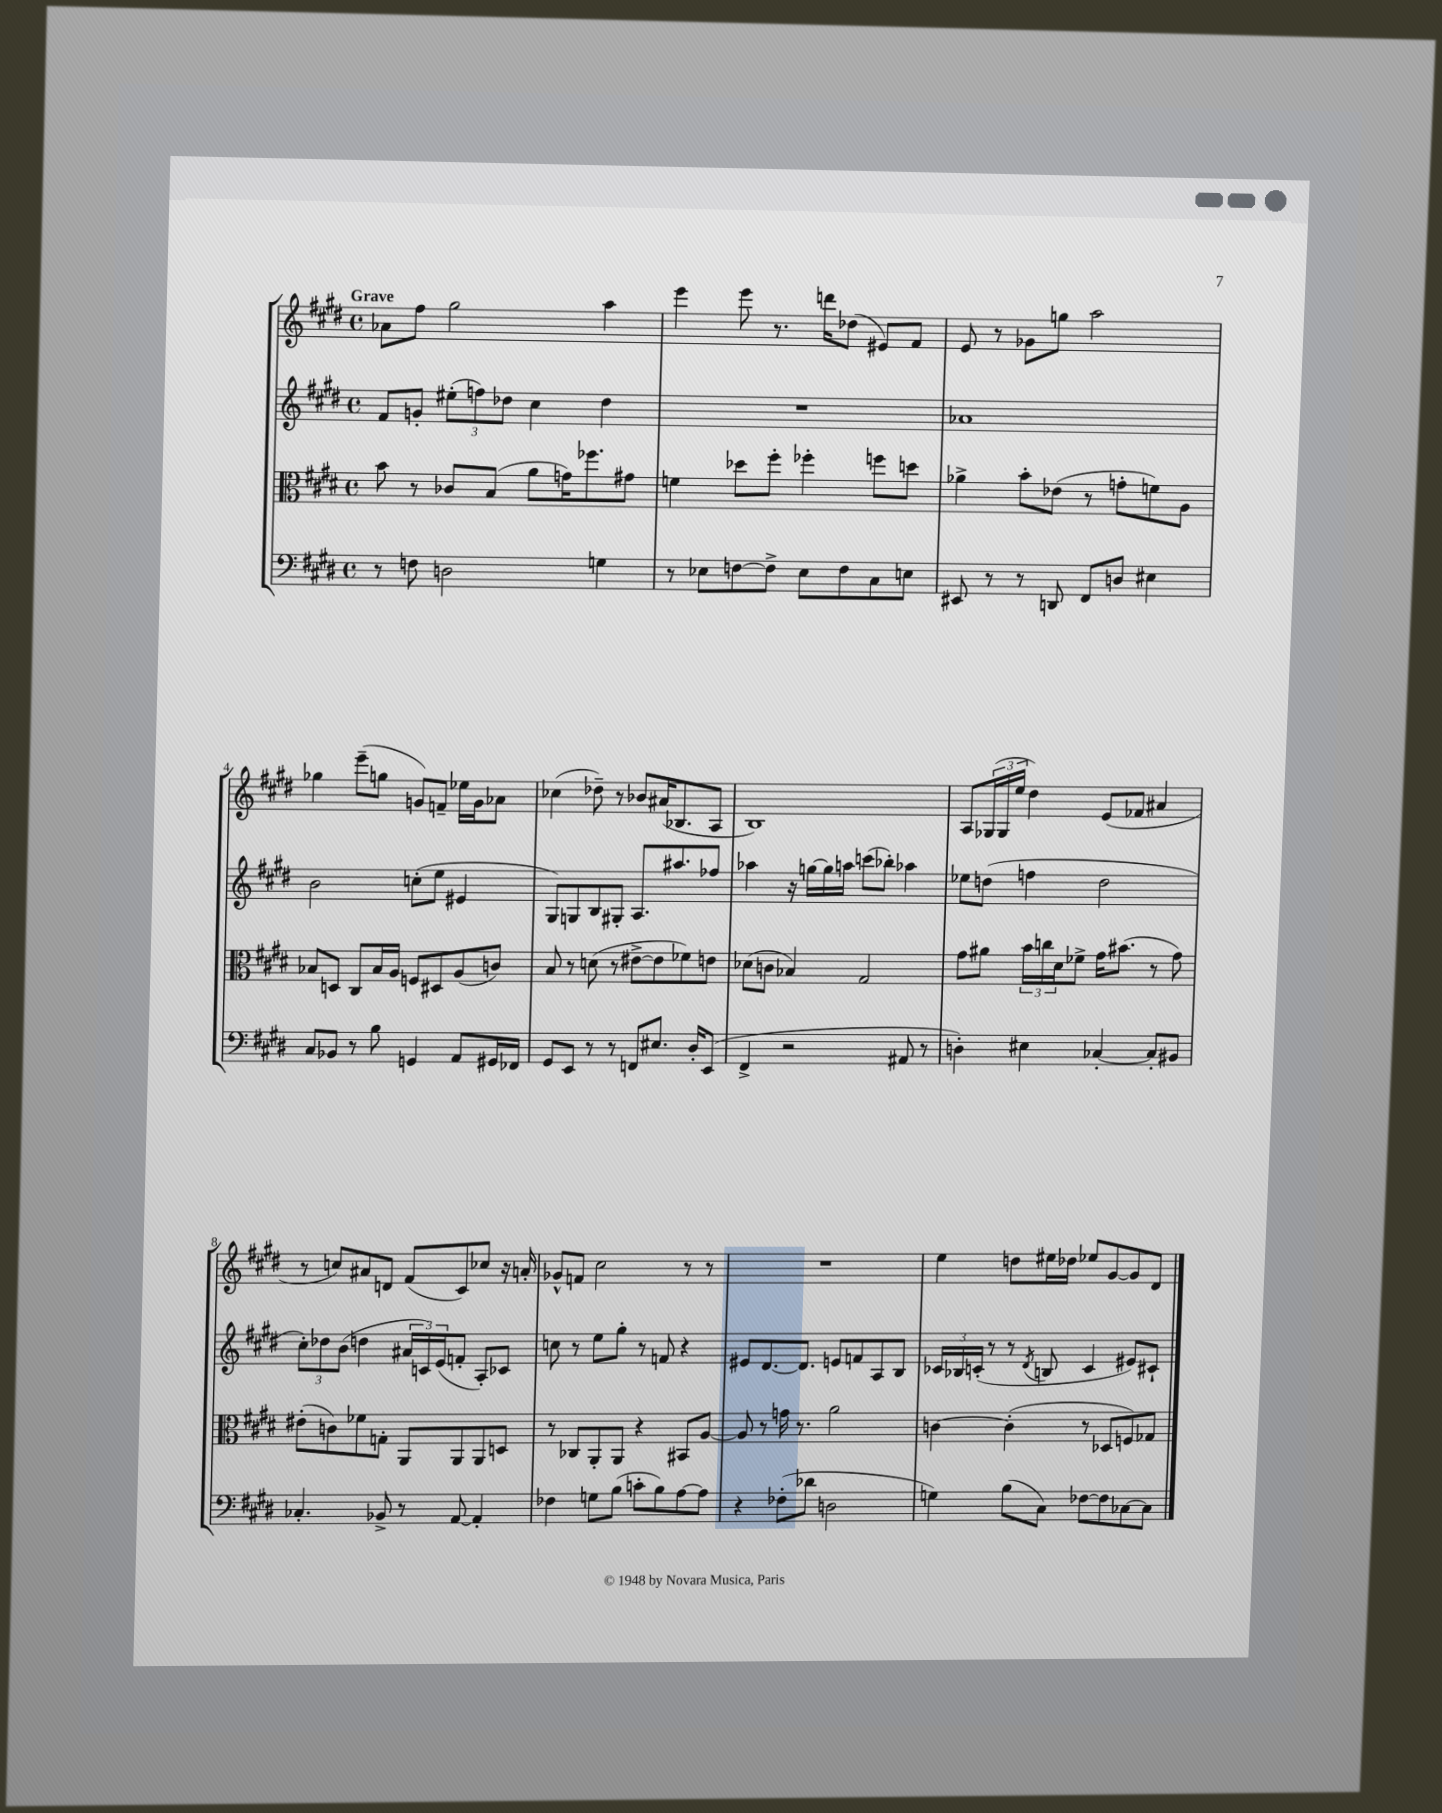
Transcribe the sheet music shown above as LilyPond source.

<<
\new StaffGroup <<
\new Staff = "s0" {
    \clef treble \key e \major \defaultTimeSignature \time 4/4 \tempo "Grave"
    aes'8 fis''8 gis''2 a''4 |
    e'''4 e'''8 r8. d'''16 des''8( eis'8) fis'8 |
    e'8 r8 ges'8 g''8 a''2 |
    ges''4 e'''8--( g''8 g'8) f'8-- ees''16 g'16 aes'8 |
    ces''4( des''8--) r8 bes'8 ais'16( bes8. a8 |
    b1) |
    a8 \tuplet 3/2 { ges16( ges16 e''16 } dis''4) e'8( fes'8 ais'4 |
    r8 c''8) ais'8 d'8 fis'8( cis'8) ces''8 r16 a'16-. |
    ges'8-^ f'8 cis''2 r8 r8 |
    R1 |
    e''4 d''8 eis''16 des''16 ees''8 gis'8~ gis'8 dis'8 \bar "|." |
}
\new Staff = "s1" {
    \clef treble \key e \major \defaultTimeSignature \time 4/4
    fis'8 g'8-. \tuplet 3/2 { eis''8-.( f''8) des''8 } cis''4 des''4 |
    R1 |
    aes'1 |
    b'2 c''8-.( e''8 eis'4 |
    gis8) g8 b8 gis8-. a8. ais''8. fes''8 |
    aes''4 r16 g''16~ g''16 a''16 c'''8( bes''8-.) aes''4 |
    ees''8 d''8( f''4 d''2 |
    \tuplet 3/2 { cis''8-.) des''8 b'8( } d''4 \tuplet 3/2 { ais'16 c'16) e'16( } f'8-. a8-.) ces'8 |
    c''8 r8 e''8 gis''8-. r8 f'8 r4 |
    eis'8 dis'8.~ dis'8. e'8 f'8 a8 b8 |
    \tuplet 3/2 { ces'16 bes16 c'16-.( } r8 r8 \acciaccatura { dis'8 } b8 c'4 eis'8) cis'8-! \bar "|." |
}
\new Staff = "s2" {
    \clef alto \key e \major \defaultTimeSignature \time 4/4
    b'8 r8 ces'8 b8( a'8 g'16) fes''8. gis'8 |
    f'4 des''8 fis''8-. fes''4-. f''8 d''8 |
    aes'4-> b'8-. ees'8( r8 g'8-. f'8) a8 |
    bes8 d8 cis8 bes16 a16 f8 dis8 a8( c'8) |
    b8 r8 d'8( r8 eis'8~-> eis'8 fes'8) e'8 |
    des'8( c'8 bes4) gis2 |
    gis'8 ais'8 \tuplet 3/2 { b'16 c''16 dis'16 } fes'8-> gis'16 bis'8.( r8 gis'8) |
    eis'8-.( c'8) fes'8 g8-. a,8 a,8 a,8 d8 |
    r8 ces8 a,8-. a,8 r4 bis,8 a8~ |
    a8 r8 g'16 r8. a'2 |
    c'4~ c'4-.( r8 des8 f8) ges8 \bar "|." |
}
\new Staff = "s3" {
    \clef bass \key e \major \defaultTimeSignature \time 4/4
    r8 f8 d2 g4 |
    r8 ees8 f8~ f8-> ees8 f8 cis8 e8 |
    eis,8 r8 r8 d,8 fis,8 d8 eis4 |
    cis8 bes,8 r8 b8 g,4 a,8 gis,16 fes,16 |
    gis,8 e,8 r8 r8 f,8 eis8. dis16-. e,8( |
    fis,4-> r2 ais,8 r8 |
    d4-.) eis4 ces4~-. ces8-. bis,8 |
    ces4.-. bes,8-> r8 a,8~ a,4-. |
    fes4 g8 b8( c'8-. b8) a8~ a8 |
    r4 fes8-.( des'8 d2 |
    g4) b8( cis8) fes8~ fes8 ces8~ ces8 \bar "|." |
}
>>
>>
